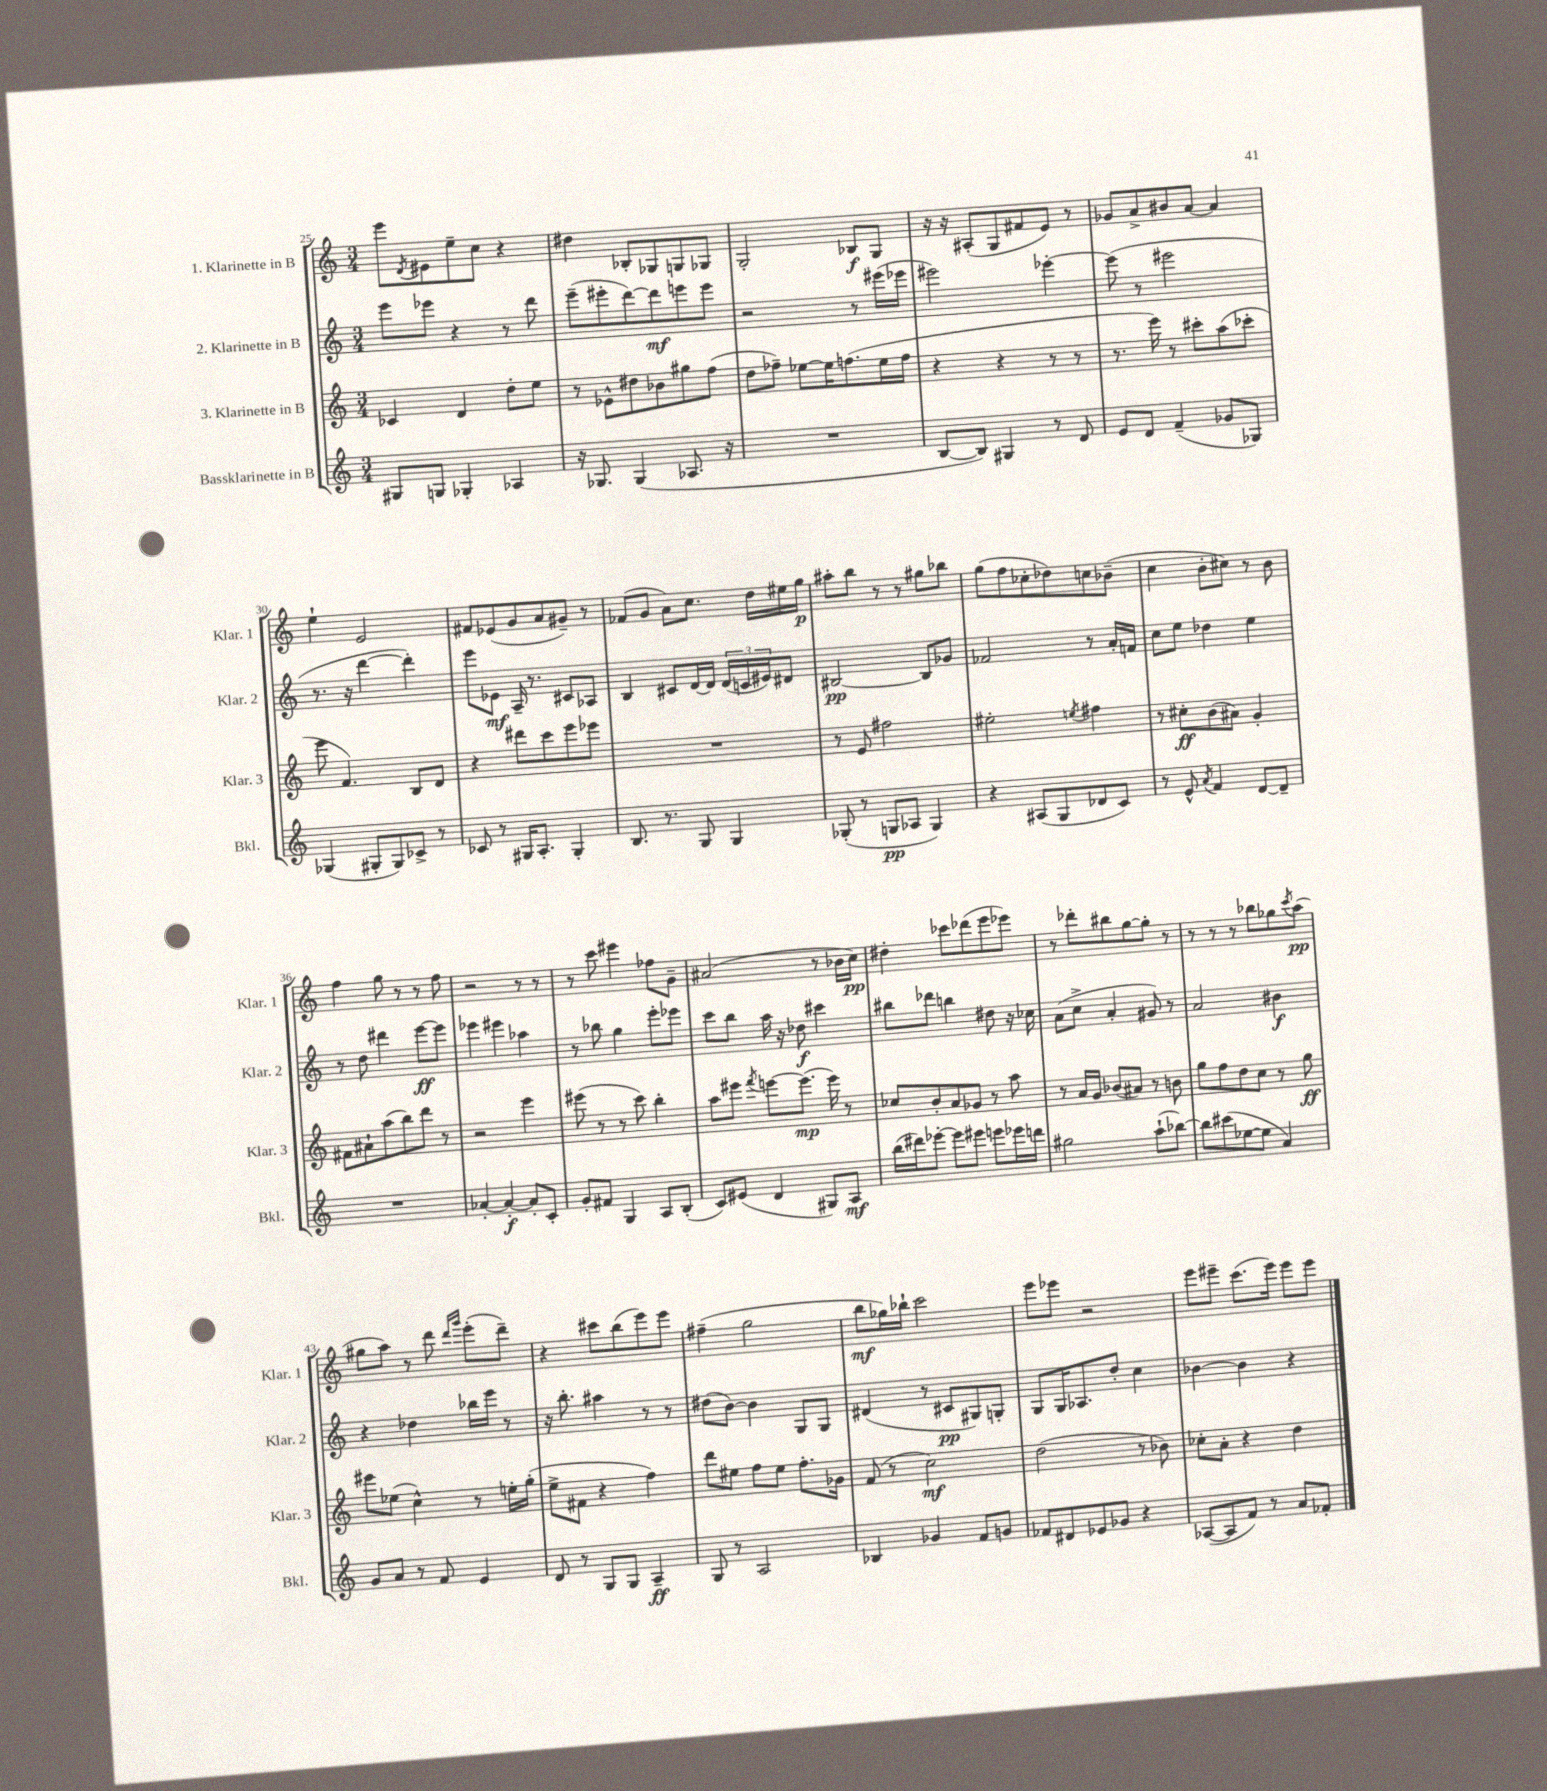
<<
\new StaffGroup <<
\new Staff = "s0" \with { instrumentName = "1. Klarinette in B" shortInstrumentName = "Klar. 1" } {
    \clef treble \key c \major \numericTimeSignature \time 3/4
    e'''8 \acciaccatura { d'8 } eis'8 e''8-- c''8 r4 |
    dis''4 bes8-. ges8 g8 ges8 |
    g2-. bes8\f g8 |
    r16 r16 ais8-.( g8 fis'8 e'8) r8 |
    ges'8 a'8-> bis'8 a'8~ a'4 |
    e''4-! e'2 |
    fis'8 ees'8( g'8 a'8 gis'8--) r8 |
    fes'8( g'8 a'8) c''8. d''16 eis''16 g''16\p |
    ais''8-. b''8 r8 r8 gis''8 bes''8 |
    g''8( f''8 ces''8-. des''8) c''8 bes'8--( |
    c''4 b'8-. cis''8) r8 b'8 |
    f''4 g''8 r8 r8 f''8 |
    r2 r8 r8 |
    r8 c'''8 eis'''4 fes''8 g'8-- |
    ais'2( r8 bes'16 c''16\pp) |
    dis''4-. ces'''8 des'''8( e'''8 ees'''8) |
    r8 des'''8-. bis''8 g''8~ g''8-. r8 |
    r8 r8 r8 bes''8 ges''8 \acciaccatura { c'''8 } a''8\pp( |
    gis''8 a''8) r8 d'''8 \grace { d'''16 g'''16 } e'''8-.( d'''8--) |
    r4 cis'''8 b''8( e'''8) e'''8 |
    fis''4--( g''2 |
    b''8\mf ges''16) bes''16-! c'''2 |
    e'''8 ees'''8 r2 |
    e'''8 eis'''8-- c'''8.( eis'''16) eis'''8 eis'''8 \bar "|." |
}
\new Staff = "s1" \with { instrumentName = "2. Klarinette in B" shortInstrumentName = "Klar. 2" } {
    \clef treble \key c \major \numericTimeSignature \time 3/4
    e'''8 ees'''8 r4 r8 d'''8 |
    e'''8--( eis'''8-. d'''8~) d'''8\mf e'''8 e'''8 |
    r2 r8 eis'''16( ees'''16 |
    eis'''2) ees'''4~-. |
    ees'''8( r8 eis'''2 |
    r8. r16 d'''4~ d'''4-.) |
    e'''8 ees'8\mf a16-- r8. cis'8 aes8 |
    b4 cis'8 d'16~ d'16 \tuplet 3/2 { d'16( c'16 eis'16) } dis'8 |
    bis2~\pp bis8 ges'8 |
    fes'2 r8 a'16-. f'16 |
    c''8 e''8 des''4 e''4 |
    r8 d''8 dis'''4 e'''8~\ff e'''8 |
    ees'''4 eis'''4 aes''4 |
    r8 bes''8 g''4 e'''8-. ees'''8 |
    c'''8 b''8 a''16 r16 des''8\f cis'''4 |
    bis''8 des'''8 b''4 dis''8 r16 ces''16 |
    a'8( c''8-> a'4-. gis'8) r8 |
    a'2 bis'4\f |
    r4 des''4 bes''16 e'''16 r8 |
    r16 b''8.-. ais''4 r8 r8 |
    dis''8( b'8~) b'4 g8 g8 |
    dis'4( r8 cis'8\pp gis8) g8-. |
    g8 g16 aes8. d''8-. c''4 |
    bes'4~ bes'4 r4 \bar "|." |
}
\new Staff = "s2" \with { instrumentName = "3. Klarinette in B" shortInstrumentName = "Klar. 3" } {
    \clef treble \key c \major \numericTimeSignature \time 3/4
    ces'4 d'4 d''8-. e''8 |
    r8 ees'8-^ dis''8 bes'8 gis''8 f''8( |
    d''8 fes''8--) ees''8~ ees''16 f''8.( ees''16 f''16 |
    r4 r4 r8 r8 |
    r8. e'''16) r8 cis'''8-. a''8( ces'''8-. |
    e'''8 f'4.) b8 d'8 |
    r4 dis'''8 c'''8 e'''8 ees'''8 |
    R2. |
    r8 e'8 fis''2 |
    eis''2-. \acciaccatura { e''8 } fis''4 |
    r8 cis''8-.\ff b'8( ais'8) g'4-. |
    fis'8 ais'8-! a''8( b''8) d'''8 r8 |
    r2 e'''4 |
    eis'''8( r8 r8 c'''8) b''4-. |
    a''8 eis'''8 \acciaccatura { f'''8 } e'''8~ e'''8.\mp( e'''16) r8 |
    ces''8 b'8-. a'8 ges'8 r8 a''8 |
    r8 a'16 g'16 bes'8( ais'8) r8 b'8 |
    g''8 f''8 d''8 c''8 r8 g''8\ff |
    eis'''8 ees''8( c''4-^) r8 e''16-. g''16-.( |
    e''8-> fis'8 r4 f''4) |
    d'''8 eis''8 f''8 eis''8 f''8.-. ges'16 |
    f'8( r8 c''2\mf) |
    d''2( r8 bes'8) |
    ces''8-. a'8-. r4 d''4 \bar "|." |
}
\new Staff = "s3" \with { instrumentName = "Bassklarinette in B" shortInstrumentName = "Bkl." } {
    \clef treble \key c \major \numericTimeSignature \time 3/4
    gis8 g8 ges4-. aes4 |
    r16 ges8. ges4( aes8. r16 |
    R2. |
    b8~ b8) gis4 r8 d'8 |
    e'8 d'8 f'4--( ges'8 ges8) |
    ges4( gis8-. gis8) ces'8-> r8 |
    ces'8 r8 gis16 a8.-. gis4-. |
    b8. r8. g8 g4 |
    ges8-.( r8 g8\pp aes8 g4) |
    r4 ais8( g8 des'8 c'8) |
    r8 e'8-^ \acciaccatura { a'8 } f'4 d'8~ d'8-- |
    R2. |
    aes'4~-. aes'4~-.\f aes'8-. c'8-. |
    g'8-. fis'8 g4 a8 b8-.( |
    c'8) eis'8( d'4 gis8) a8\mf |
    b''16( dis'''16) ees'''8~-. ees'''8 eis'''8 e'''8 ees'''16 d'''16 |
    gis''2 a''8-!( bes''8~) |
    bes''8 cis'''8( ees''8~ ees''8 a'4) |
    g'8 a'8 r8 f'8 e'4 |
    d'8 r8 g8 g8 a4--\ff |
    g8 r8 a2 |
    bes4 ges'4 f'8 g'8 |
    fes'8 dis'8 ees'8 ges'8 r4 |
    aes8~( aes8 f'8) r8 a'8 fes'8-. \bar "|." |
}
>>
>>
\layout { \context { \Score currentBarNumber = #25 } }
